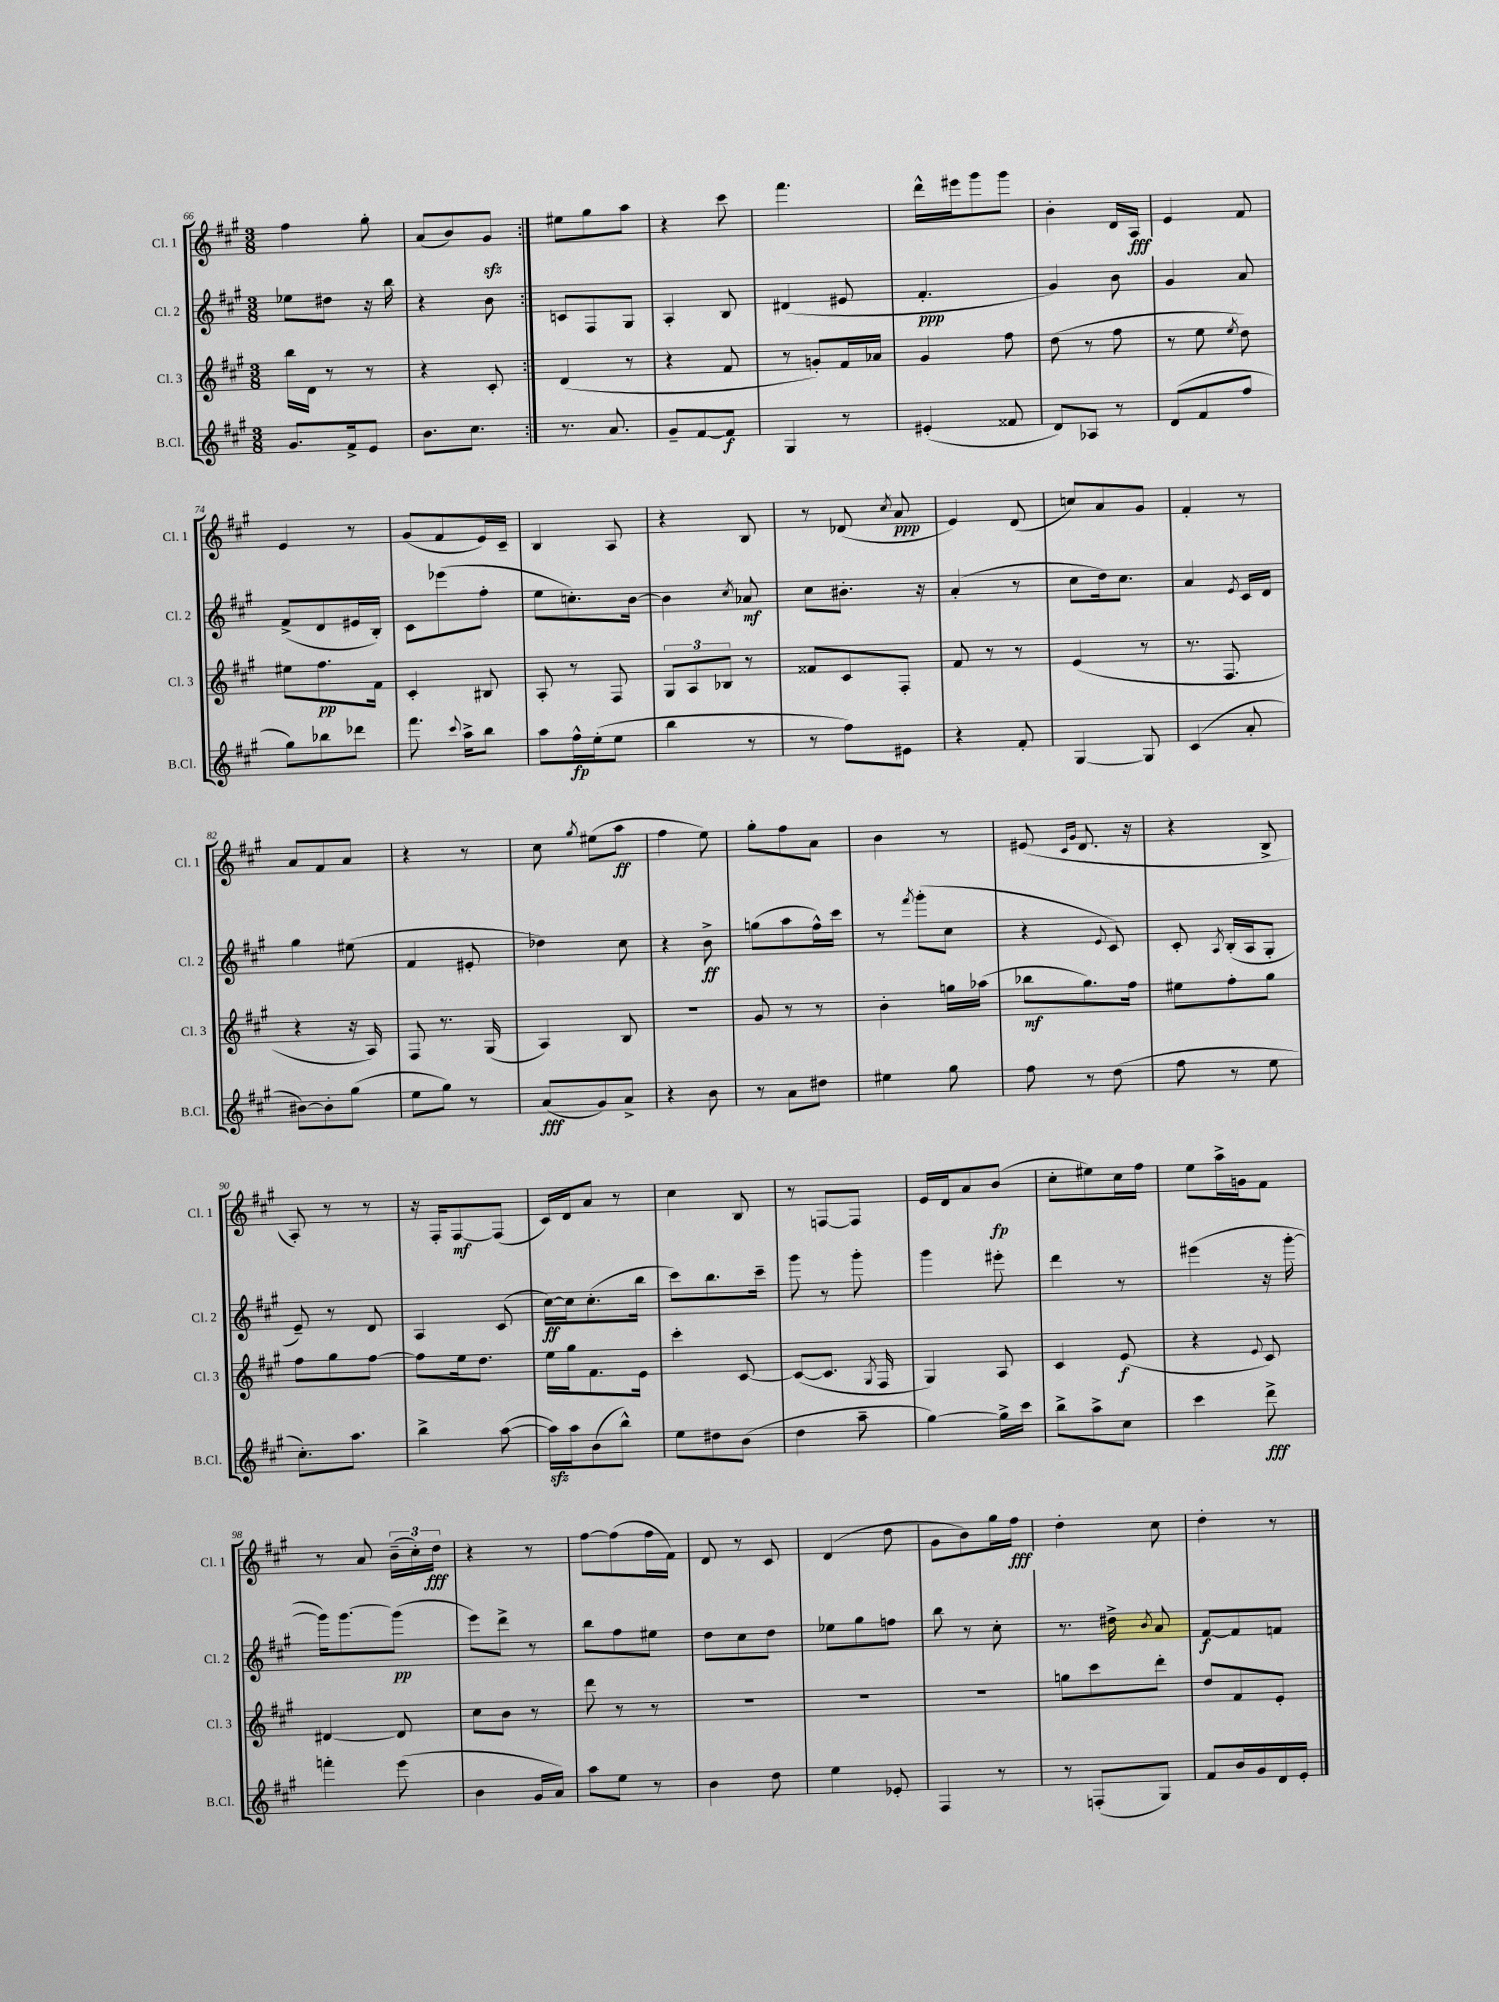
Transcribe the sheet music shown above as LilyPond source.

<<
\new StaffGroup <<
\new Staff = "s0" \with { instrumentName = "Cl. 1" shortInstrumentName = "Cl. 1" } {
    \clef treble \key a \major \numericTimeSignature \time 3/8
    \autoBeamOff \repeat volta 2 { fis''4 gis''8-. |
    a'8[( b'8) gis'8]\sfz | }
    eis''8[ gis''8 a''8] |
    r4 cis'''8 |
    fis'''4. |
    d'''16[-^ eis'''16 gis'''8 gis'''8] |
    b'4-. d'16[ a16]\fff |
    e'4 fis'8 |
    e'4 r8 |
    gis'8[( fis'8 e'16) cis'16]-- |
    b4 a8 |
    r4 b8 |
    r8 des'8( \acciaccatura { cis''8 } a'8\ppp |
    e'4) d'8( |
    c''8[) a'8 gis'8] |
    fis'4-. r8 |
    a'8[ fis'8 a'8] |
    r4 r8 |
    cis''8 \acciaccatura { gis''8 } eis''8[( a''8]\ff |
    fis''4 e''8) |
    gis''8[-. fis''8 a'8] |
    b'4 r8 |
    eis'8( \grace { cis'16[ gis'16] } d'8. r16 |
    r4 b8-> |
    a8-.) r8 r8 |
    r16 fis16[-. fis8~\mf fis8]( |
    cis'16[) d'16 a'8] r8 |
    cis''4 b8 |
    r8 f8[~ f8] |
    e'16[ d'16 a'8 b'8]\fp( |
    cis''8[-. eis''8) cis''16 fis''16] |
    e''8[ a''16-> g'16 fis'8] |
    r8 a'8 \tuplet 3/2 { b'16[--( cis''16-.) d''16]\fff } |
    r4 r8 |
    fis''8[~ fis''8( fis''16 fis'16]) |
    d'8 r8 cis'8 |
    d'4( d''8 |
    gis'8[ b'8) gis''16 fis''16]\fff |
    d''4-. cis''8 |
    d''4-. r8 \bar "|." |
}
\new Staff = "s1" \with { instrumentName = "Cl. 2" shortInstrumentName = "Cl. 2" } {
    \clef treble \key a \major \numericTimeSignature \time 3/8
    \autoBeamOff \repeat volta 2 { ees''8[ dis''8] r16 b''16 |
    r4 b'8 | }
    c'8[ fis8 gis8] |
    a4-. b8 |
    dis'4( eis'8 |
    fis'4.-.\ppp |
    gis'4) b'8 |
    gis'4 a'8 |
    fis'8[->( d'8 eis'16 b16]-.) |
    cis'8[ ees'''8( fis''8]-. |
    e''8[ c''8.-.) b'16]~ |
    b'4 \acciaccatura { cis''8 } aes'8\mf |
    cis''8[ bis'8.]-. r16 |
    a'4-.( r8 |
    cis''8[ d''16) cis''8.] |
    a'4 \acciaccatura { e'8 } cis'16[ d'16] |
    gis''4 eis''8( |
    fis'4 eis'8-. |
    des''4) cis''8 |
    r4 b'8->\ff |
    g''8[( a''8 fis''16-^) cis'''16] |
    r8 \acciaccatura { fis'''8 } gis'''8[-.( cis''8] |
    r4 \appoggiatura { e'8 } cis'8) |
    cis'8-. \acciaccatura { a8 } b16[-.( a16 gis8]-. |
    e'8--) r8 d'8 |
    a4 cis'8( |
    cis''16[~\ff) cis''16 cis''8.-.( b''16] |
    cis'''8[) b''8. cis'''16]-- |
    gis'''8 r8 gis'''8-. |
    gis'''4 eis'''8-. |
    d'''4 r8 |
    eis'''4( r16 gis'''16~-. |
    gis'''16[) gis'''8.~ gis'''8]\pp( |
    e'''8[) d'''8]-> r8 |
    b''8[ fis''8 eis''8] |
    d''8[ cis''8 d''8] |
    ees''8[ gis''8 f''8] |
    b''8 r8 cis''8-. |
    r8. dis''16-> \acciaccatura { b'8 } a'8 |
    fis'8[~\f fis'8 f'8] \bar "|." |
}
\new Staff = "s2" \with { instrumentName = "Cl. 3" shortInstrumentName = "Cl. 3" } {
    \clef treble \key a \major \numericTimeSignature \time 3/8
    \autoBeamOff \repeat volta 2 { b''16[ d'16] r8 r8 |
    r4 cis'8-. | }
    d'4( r8 |
    r4 fis'8 |
    r8 g'8[-.) fis'16 aes'16] |
    gis'4 fis''8 |
    d''8( r8 fis''8 |
    r8 e''8 \acciaccatura { e''8 } d''8) |
    eis''8[ fis''8.\pp fis'16] |
    cis'4-. bis8 |
    a8-. r8 fis8 |
    \tuplet 3/2 { gis8[ a8 bes8] } r8 |
    fisis'8[ cis'8 fis8]-. |
    fis'8 r8 r8 |
    e'4( r8 |
    r8. fis8. |
    r4 r16 a16) |
    fis8 r8. gis16( |
    a4) b8 |
    R4. |
    gis'8 r8 r8 |
    b'4-. g''16[ aes''16]( |
    bes''8[\mf gis''8.) fis''16] |
    eis''8[ fis''8-. gis''8] |
    fis''8[ gis''8 fis''8]~ |
    fis''8[ e''16 d''8.] |
    e''16[ gis''16 fis'8. e'16] |
    cis'''4-. cis'8~ |
    cis'8[~( cis'8.] \acciaccatura { gis8 } fis16 |
    gis4) a8 |
    cis'4 e'8\f( |
    r4 \appoggiatura { e'8 } cis'8) |
    dis'4~ dis'8 |
    cis''8[ b'8] r8 |
    d'''8 r8 r8 |
    R4. |
    R4. |
    R4. |
    g''8[ cis'''8 d'''8]-. |
    d''8[ fis'8 e'8]-. \bar "|." |
}
\new Staff = "s3" \with { instrumentName = "B.Cl." shortInstrumentName = "B.Cl." } {
    \clef treble \key a \major \numericTimeSignature \time 3/8
    \autoBeamOff \repeat volta 2 { gis'8.[ fis'16-> e'8] |
    b'8.[ cis''8.] | }
    r8. a'8. |
    gis'8[-- fis'8~ fis'8]\f |
    gis4 r8 |
    eis'4-.( fisis'8 |
    d'8[) aes8] r8 |
    d'8[( fis'8 fis''8] |
    gis''8[) bes''8 des'''8] |
    fis'''8. \appoggiatura { cis'''8 } a''16[-> b''8] |
    a''8[ fis''16-^\fp e''16-.( e''8] |
    b''4 r8 |
    r8 fis''8[) eis'8] |
    r4 fis'8-. |
    gis4~ gis8 |
    cis'4( a'8-. |
    bis'8[~) bis'8-. gis''8]( |
    e''8[ gis''8]) r8 |
    a'8[\fff( gis'8) a'8]-> |
    r4 b'8 |
    r8 a'8[ dis''8] |
    eis''4 gis''8 |
    fis''8 r8 d''8( |
    fis''8 r8 e''8 |
    cis''8.[-.) a''8.] |
    b''4-> a''8~( |
    a''16[\sfz) a''16 b'8( b''8]-^) |
    e''8[ dis''8 b'8]( |
    d''4 a''8-- |
    gis''4~) gis''16[-> cis'''16] |
    b''8[-> a''8-> cis''8] |
    cis'''4 d'''8->\fff |
    f'''4-. e'''8( |
    b'4 gis'16[ a'16]) |
    a''8[ e''8] r8 |
    b'4 d''8 |
    e''4 ees'8-. |
    fis4 r8 |
    r8 f8[-.( gis8]) |
    fis'8[ b'16 gis'16 d'16 e'16]-. \bar "|." |
}
>>
>>
\layout { \context { \Score currentBarNumber = #66 } }
